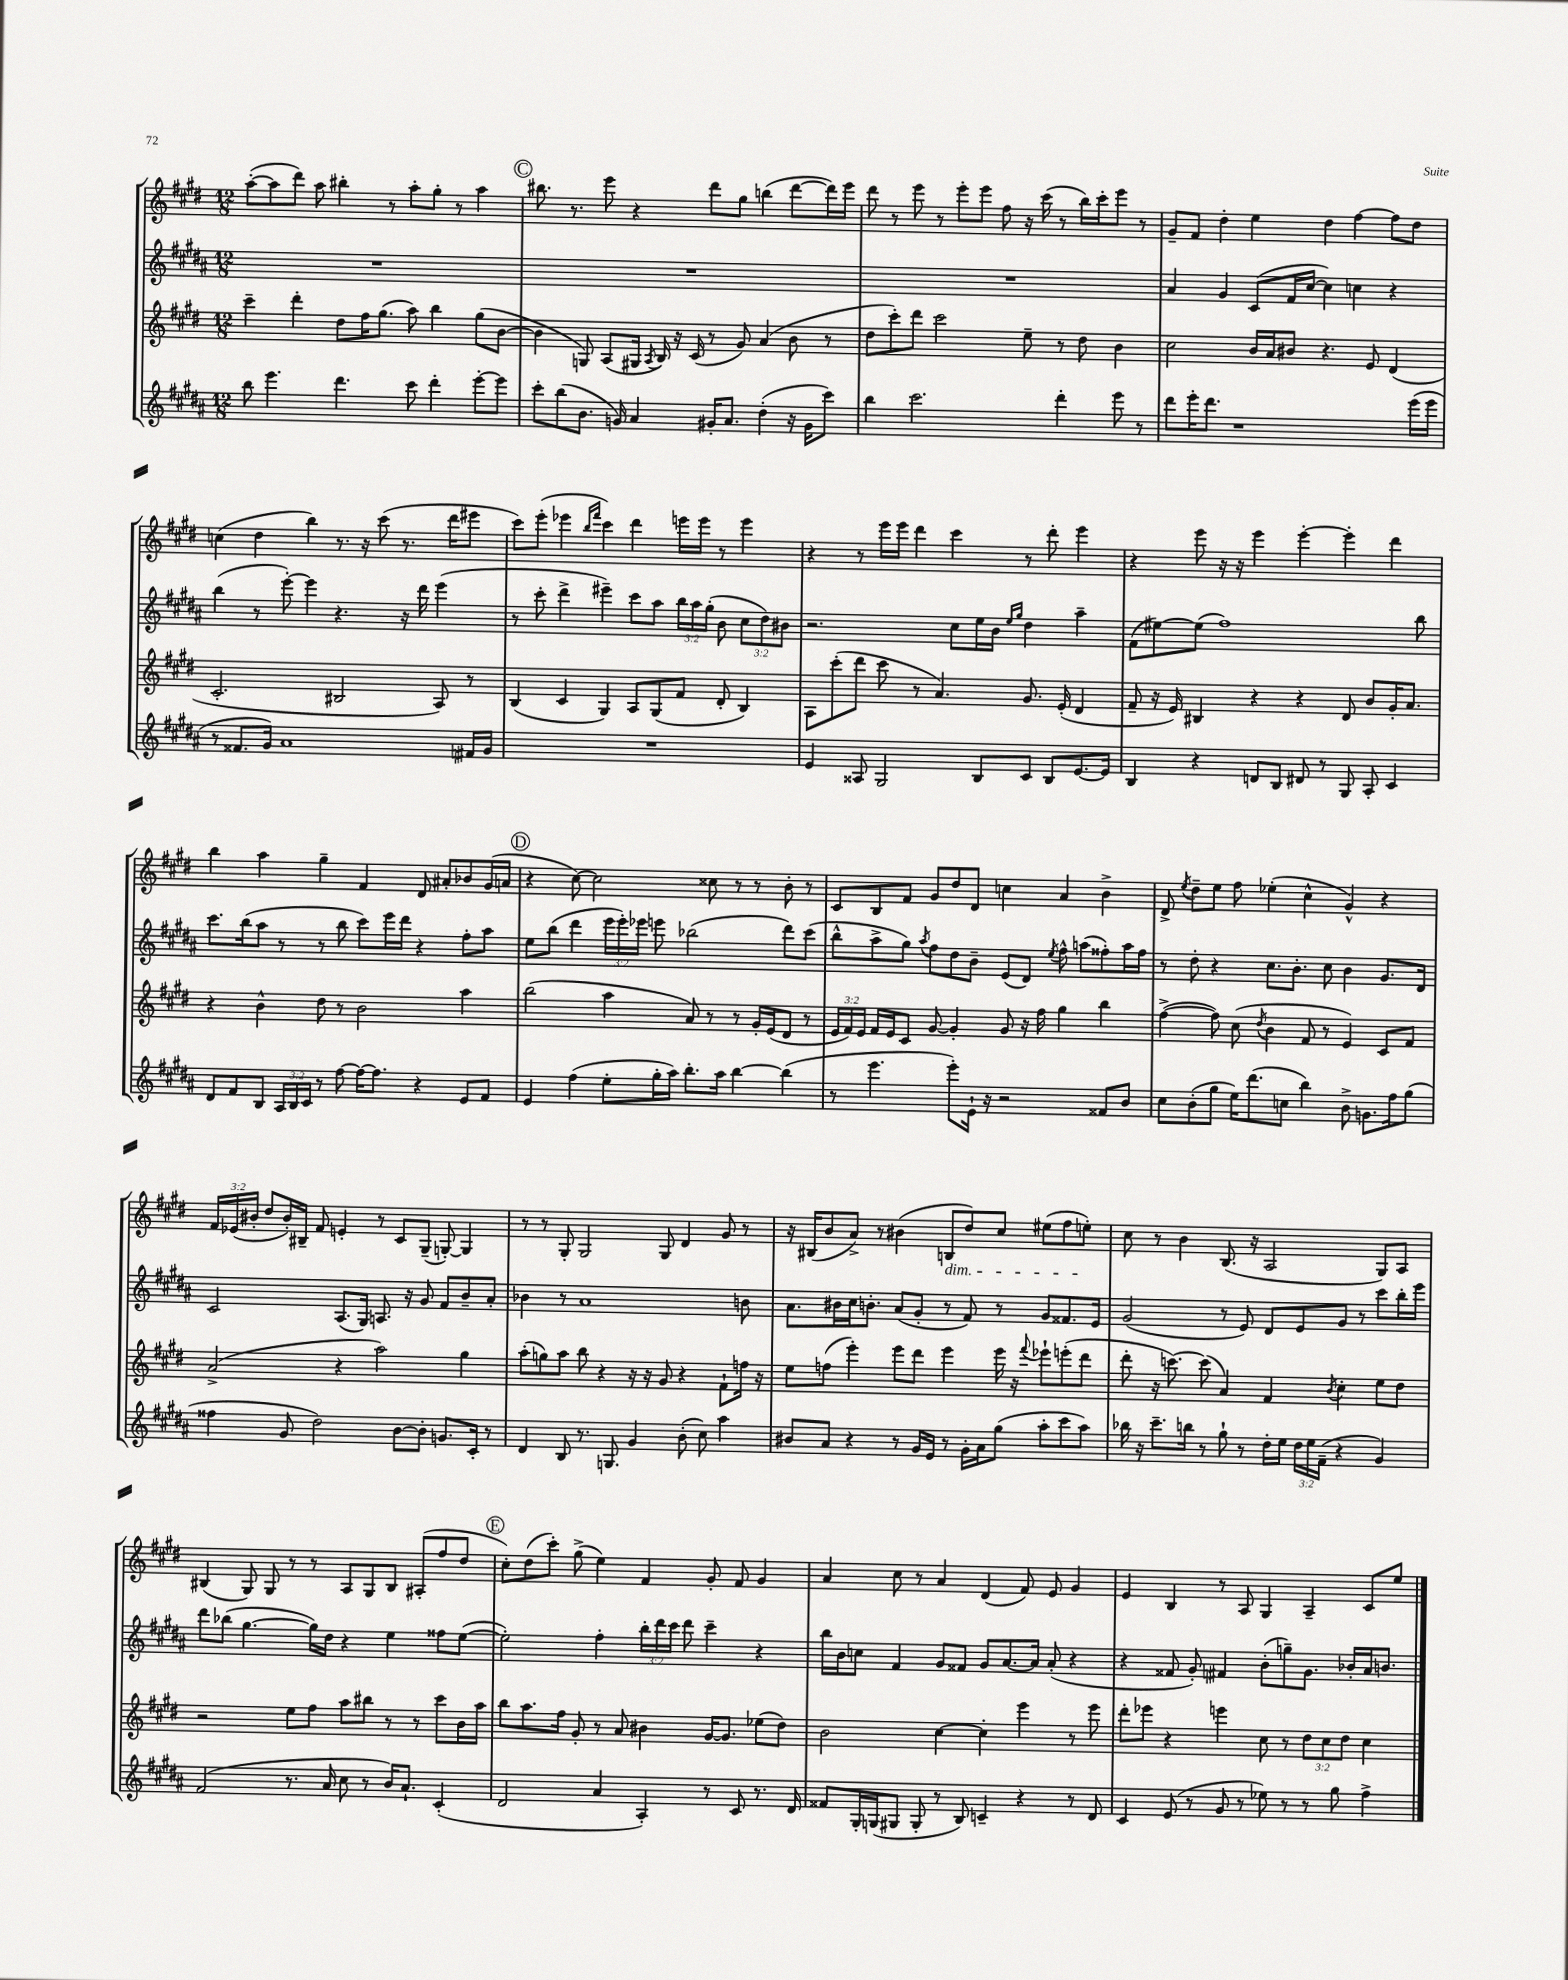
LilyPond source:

<<
\new StaffGroup <<
\new Staff = "s0" {
    \clef treble \key e \major \numericTimeSignature \time 12/8 \override Staff.TupletNumber.text = #tuplet-number::calc-fraction-text
    \autoBeamOff a''8[~-.( a''8 dis'''8]) a''8 bis''4-. r8 a''8[-. gis''8]-. r8 a''4 |
    \mark \markup { \circle "C" } bis''8. r8. e'''8 r4 dis'''8[ gis''8] b''4( dis'''8[~ dis'''16) e'''16] |
    dis'''8 r8 e'''8 r8 e'''8[-. e'''8] fis''8 r16 cis'''16( r8 b''16[) cis'''16-. e'''8] r8 |
    gis'8[-- fis'8] dis''4-. e''4 dis''4 fis''4~ fis''8[ dis''8] |
    c''4( dis''4 b''4) r8. r16 cis'''8( r8. dis'''16[ eis'''8] |
    cis'''8[) e'''8]-.( ees'''4 \grace { b''16[ fis'''16] } cis'''4) dis'''4 e'''16[ e'''16] r8 e'''4 |
    r4 r8 e'''16[ e'''16] dis'''4 cis'''4 r8 dis'''8-. e'''4 |
    r4 e'''8 r16 r16 e'''4 e'''4~-. e'''4-. dis'''4 |
    b''4 a''4 gis''4-- fis'4 dis'8 ais'8[-. bes'8 gis'16( a'16] |
    \mark \markup { \circle "D" } r4 cis''8~) cis''2 cisis''8 r8 r8 b'8-. r8 |
    cis'8[ b8 fis'8] gis'8[ dis''8 dis'8] c''4 a'4 b'4-> |
    dis'8-> \acciaccatura { e''8 } dis''8[-- e''8] fis''8 ees''4-.( cis''4-^ gis'4-^) r4 |
    \tuplet 3/2 { fis'16[ ees'16( bis'16]-. } dis''8[ bis'16-.) bis16]-- fis'8 e'4-. r8 cis'8[ gis8]--( g8~-.) g4 |
    r8 r8 gis8-. gis2 gis8 dis'4 gis'8 r8 |
    r16 bis16[( b'8 a'8]->) r8 bis'4( b8[\dim dis''8) cis''8] eis''8[( fis''8 e''8]-.\!) |
    cis''8 r8 b'4 b8.( r16 a2 gis8[) a8] |
    bis4( gis8) gis8 r8 r8 a8[ gis8 bis8] ais8[-.( fis''8 dis''8] |
    \mark \markup { \circle "E" } cis''8[-.) dis''8( cis'''8]-.) gis''8->( e''4) fis'4 gis'8-. fis'8 gis'4 |
    a'4 cis''8 r8 a'4 dis'4( fis'8) e'8 gis'4 |
    e'4 b4 r8 a8 gis4 a4-- cis'8[ e''8] \bar "|." |
}
\new Staff = "s1" {
    \clef treble \key b \major \numericTimeSignature \time 12/8 \override Staff.TupletNumber.text = #tuplet-number::calc-fraction-text
    \autoBeamOff R1. |
    \mark \markup { \circle "C" } R1. |
    R1. |
    ais'4 gis'4 cis'8[( fis'16 cis''16]~ cis''4) c''4 r4 |
    b''4( r8 e'''8~-.) e'''4 r4. r16 dis'''16 e'''4( |
    r8 cis'''8-. dis'''4-> eis'''4--) cis'''8[ ais''8] \tuplet 3/2 { b''16[ ais''16 gis''16]-.( } b'8 \tuplet 3/2 { cis''8[ dis''8) bis'8] } |
    r2. cis''8[ e''16 b'16] \grace { e''16[ gis''16] } dis''4 ais''4-- |
    fis'8[( eis''8~) eis''8]( fis''1) b''8 |
    cis'''8.[ b''16( ais''8] r8 r8 b''8 cis'''8[) e'''16 dis'''16] r4 fis''8[-. ais''8] |
    \mark \markup { \circle "D" } e''8[ b''8]( dis'''4 \tuplet 3/2 { e'''16[ e'''16-.) ees'''16] } e'''8 bes''2( dis'''8[) cis'''8]( |
    b''8[-^ ais''8-> gis''8]) \acciaccatura { ais''8 } fis''8[ dis''8 b'8]-- e'8[( dis'8]) \acciaccatura { e''8 } fis''8-^ a''8[( fisis''8-.) a''16 fisis''16] |
    r8 dis''8-. r4 cis''8.[ b'8.]-. cis''8 b'4 gis'8.[ dis'16] |
    cis'2 ais8.[( gis16]) a8. r16 gis'8 fis'8[ b'8-- ais'8]-. |
    bes'4 r8 ais'1 b'8 |
    ais'8.[ bis'16 cis''16 b'8.]-. ais'8[( gis'8]-. r8 fis'8) r8 gis'8[ fisis'8. e'16] |
    gis'2( r8 e'8) dis'8[ e'8 gis'8] r8 cis'''8[ b''16-. e'''16] |
    dis'''8[ bes''8]( gis''4.~ gis''16[) dis''16] r4 e''4 fisis''8[ e''8]~( |
    \mark \markup { \circle "E" } e''2-.) fis''4-. \tuplet 3/2 { b''16[-. dis'''16 cis'''16] } dis'''8 cis'''4-- r4 |
    b''16[ b'16 c''8] fis'4 gis'8[ fisis'8] gis'8[ ais'8.~ ais'16] ais'8-.( r4 |
    r4 fisis'8 gis'8-.) fis'4 b'8[-.( g''8--) gis'8.] bes'16[-. ais'16 b'8.] \bar "|." |
}
\new Staff = "s2" {
    \clef treble \key e \major \numericTimeSignature \time 12/8 \override Staff.TupletNumber.text = #tuplet-number::calc-fraction-text
    \autoBeamOff cis'''4-- dis'''4-. dis''8[ fis''16 gis''8.]( a''8) b''4 gis''8[( b'8]~ |
    \mark \markup { \circle "C" } b'4 g8) a8[( gis16] \acciaccatura { a8 } b16) r16 cis'16( r8 gis'8) a'4( b'8 r8 |
    dis''8[ cis'''8-.) dis'''8] cis'''2 e''8-- r8 dis''8 b'4 |
    cis''2 b'16[ a'16 bis'8] r4. e'8 dis'4( |
    cis'2.-. bis2 a8) r8 |
    b4( cis'4 gis4) a8[ gis8( fis'8] dis'8-. b4) |
    a8[ cis'''8-.( dis'''8] cis'''8 r8 a'4.) gis'8. e'16-.( dis'4 |
    fis'8-- r16 e'16) bis4 r4 r4 dis'8 b'8[ gis'16-. a'8.] |
    r4 b'4-^ dis''8 r8 b'2 a''4 |
    \mark \markup { \circle "D" } b''2( a''4 a'8) r8 r8 gis'16[-. e'16( dis'8] r8 |
    \tuplet 3/2 { e'16[ fis'16) e'16] } fis'16[ e'16 cis'8] gis'8~ gis'4-. gis'8 r16 fis''16 gis''4 b''4 |
    fis''4~->( fis''8) cis''8( \acciaccatura { dis''8 } b'4 fis'8 r8 e'4) cis'8[ fis'8] |
    a'2->( r4 a''2) gis''4 |
    a''8[-.( g''8) a''8] b''8 r4 r16 r16 gis'8 r4 fis'8[-! f''16] r16 |
    e''8[ f''8]( e'''4-.) e'''8[ dis'''8] e'''4 e'''16 r16 \appoggiatura { fis'''8 } ees'''8[-! e'''8-.( dis'''8] |
    dis'''8-. r16 c'''8.~) c'''8( a'4) fis'4 \acciaccatura { b'8 } cis''4-. e''8[ dis''8] |
    r2 e''8[ fis''8] a''8[ bis''8] r8 r8 cis'''8[ b'16 a''16] |
    \mark \markup { \circle "E" } b''8[ a''8. fis''16] gis'8-. r8 a'8 bis'4 gis'16[~ gis'8.] ees''8[( dis''8]) |
    b'2 cis''4~ cis''4-. e'''4 r8 e'''8 |
    dis'''8[-. ees'''8] r4 e'''4 cis''8 r8 \tuplet 3/2 { dis''8[ cis''8 dis''8] } cis''4 \bar "|." |
}
\new Staff = "s3" {
    \clef treble \key b \major \numericTimeSignature \time 12/8 \override Staff.TupletNumber.text = #tuplet-number::calc-fraction-text
    \autoBeamOff b''8 e'''4. dis'''4. cis'''8 dis'''4-. e'''8[~-. e'''8] |
    \mark \markup { \circle "C" } cis'''8[-. b''8( b'8.] g'16) ais'4 gis'16[-. ais'8.] dis''4-.( r16 gis'16[ cis'''8]) |
    b''4 cis'''2. dis'''4-. e'''8 r8 |
    dis'''8[ e'''16-. dis'''8.] r1 e'''16[( e'''16] |
    r8 fisis'8.[ gis'16]) ais'1 fis'16[ gis'16] |
    R1. |
    e'4 aisis8 gis2 b8[ cis'8] b8[ e'8.~ e'16] |
    b4 r4 d'8[ b8] dis'8 r8 gis8 ais8-. cis'4 |
    dis'8[ fis'8 b8] \tuplet 3/2 { ais16[ b16 cis'16] } r8 fis''8~ fis''16[~ fis''8.] r4 e'8[ fis'8] |
    \mark \markup { \circle "D" } e'4 fis''4( e''8[-. gis''16-. ais''16]) b''8.[-. ais''16] b''4~ b''4( |
    r8 e'''4. e'''8[-.) e'16]-! r16 r2 fisis'8[ b'8] |
    cis''8[ b'8-.( gis''8] e''16[) dis'''8.( c''8] b''4) b'8-> g'8.[ fis''16 gis''8]( |
    fisis''4 gis'8 dis''2) b'8[~ b'8]-. g'8.[ cis'16]-. r8 |
    dis'4 b8 r8. g8. gis'4 b'8-.( cis''8) ais''4 |
    bis'8[ ais'8] r4 r8 gis'16[ e'16] r8 gis'16[-. ais'16 gis''8]( ais''8[-. cis'''8 ais''8]) |
    bes''16 r16 cis'''8.[-- b''16] r8 gis''8-! r8 dis''16[-. e''16] \tuplet 3/2 { dis''16[ e''16 fis'16]--( } r4 gis'4) |
    fis'2( r8. ais'16 cis''8 r8 b'16[) ais'8.]-! cis'4-.( |
    \mark \markup { \circle "E" } dis'2 ais'4 ais4-.) r8 cis'8 r8. dis'16 |
    fisis'8[ gis16-. g16( gis8] gis8-. r8 b8) c'4-- r4 r8 dis'8 |
    cis'4 e'8( r8 gis'8 r8 ees''8) r8 r8 gis''8 fis''4-> \bar "|." |
}
>>
>>
\layout { \context { \Score \remove "Bar_number_engraver" } }
